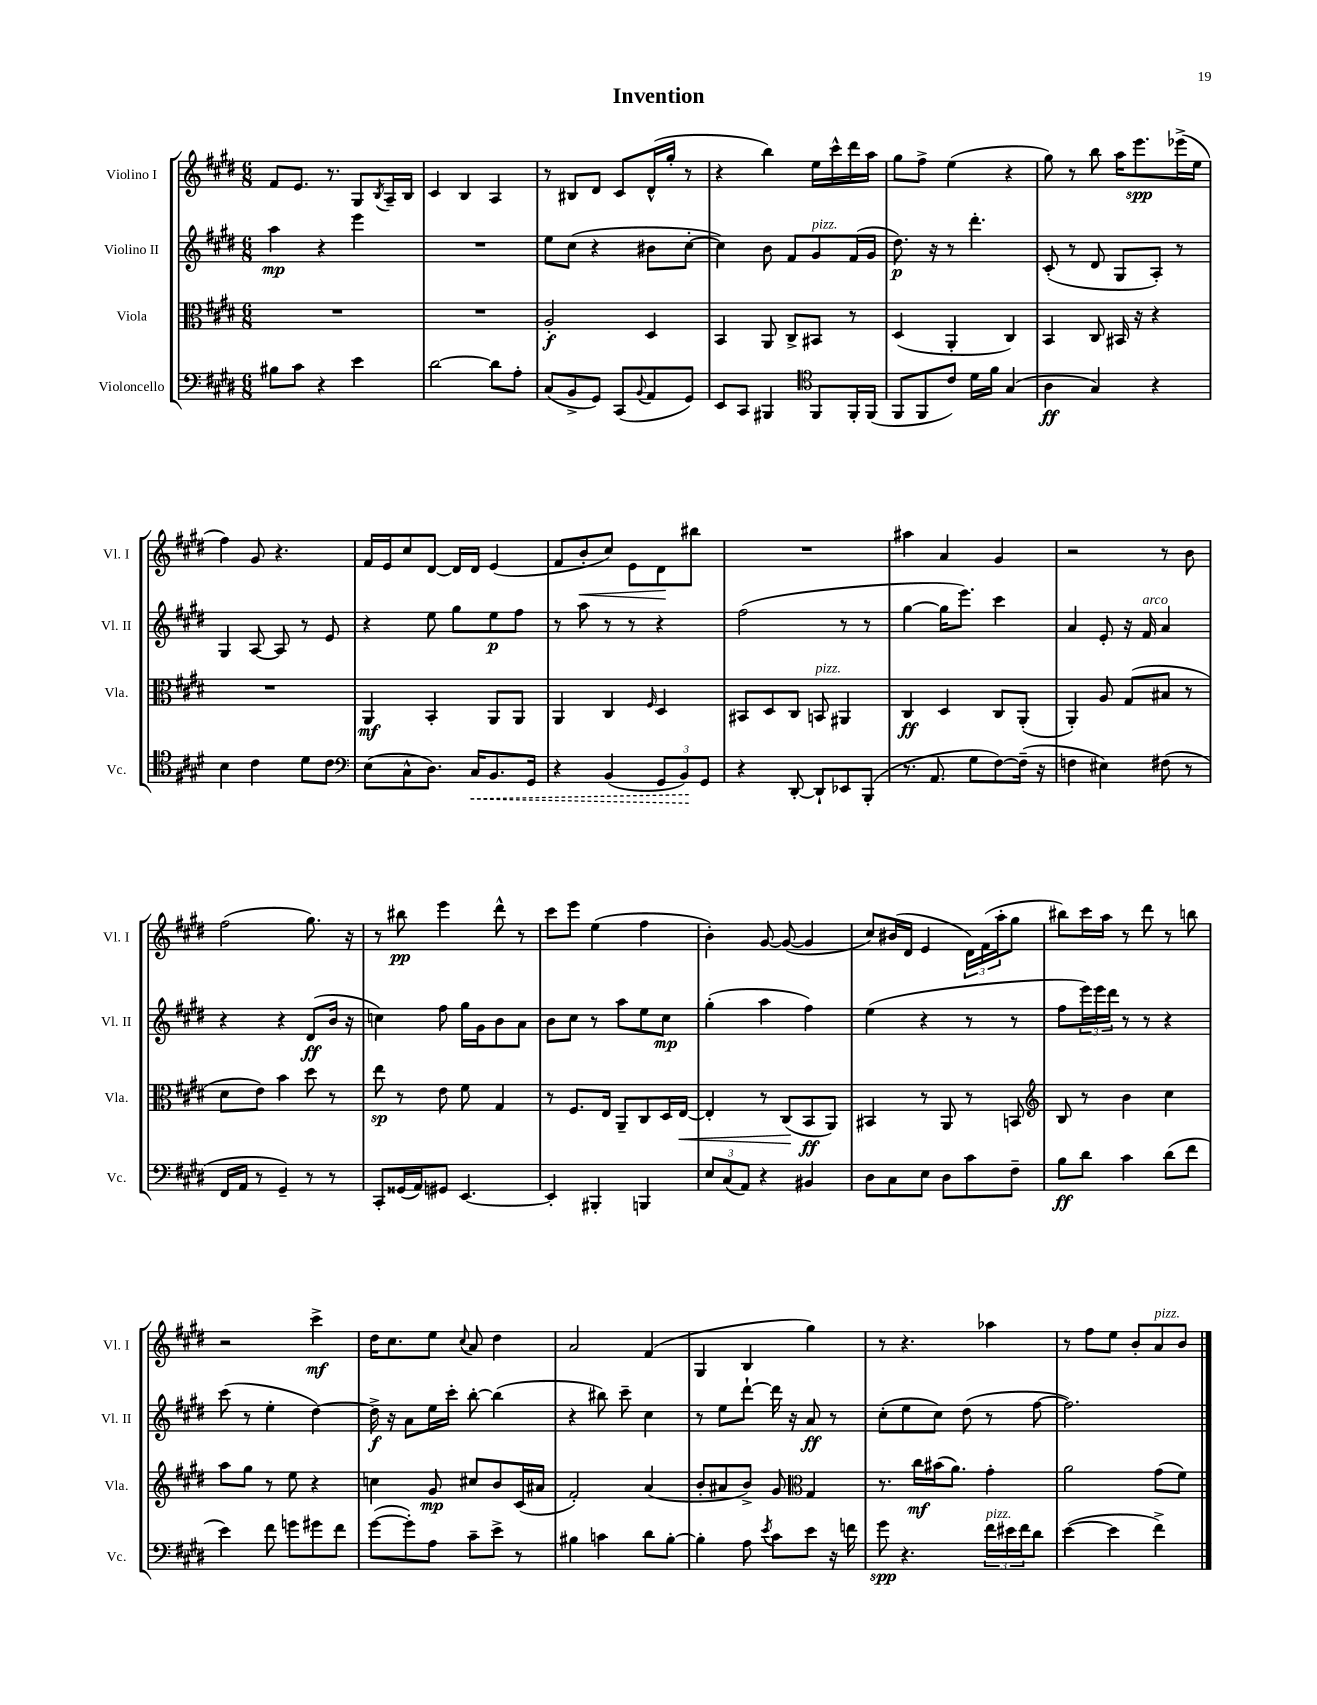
\header { title = "Invention" }
<<
\new StaffGroup <<
\new Staff = "s0" \with { instrumentName = "Violino I" shortInstrumentName = "Vl. I" } {
    \clef treble \key e \major \numericTimeSignature \time 6/8
    fis'8 e'8. r8. gis8 \acciaccatura { b8 } a16-- b16 |
    cis'4 b4 a4 |
    r8 bis8 dis'8 cis'8 dis'16-^( gis''16-. r8 |
    r4 b''4) e''16 cis'''16-^ dis'''16 a''16 |
    gis''8 fis''8-> e''4( r4 |
    gis''8) r8 b''8 a''16 e'''8.\spp ees'''16->( e''16 |
    fis''4) gis'8 r4. |
    fis'16 e'16 cis''8 dis'8~ dis'16 dis'16 e'4( |
    fis'8 b'8-.\< cis''8) e'8 dis'8\! bis''8 |
    R2. |
    ais''4 a'4 gis'4 |
    r2 r8 b'8 |
    fis''2( gis''8.) r16 |
    r8 bis''8\pp e'''4 dis'''8-^ r8 |
    cis'''8 e'''8 e''4( fis''4 |
    b'4-.) gis'8~ gis'8~( gis'4 |
    cis''8) bis'16( dis'16 e'4 \tuplet 3/2 { dis'16) fis'16( a''16-. } gis''8 |
    bis''8) cis'''16 a''16 r8 dis'''8 r8 b''8 |
    r2 cis'''4->\mf |
    dis''16 cis''8. e''8 \appoggiatura { cis''8 } a'8 dis''4 |
    a'2 fis'4( |
    gis4 b4 gis''4) |
    r8 r4. aes''4 |
    r8 fis''8 e''8 b'8-. a'8^\markup { \italic "pizz." } b'8 \bar "|." |
}
\new Staff = "s1" \with { instrumentName = "Violino II" shortInstrumentName = "Vl. II" } {
    \clef treble \key e \major \numericTimeSignature \time 6/8
    a''4\mp r4 e'''4 |
    R2. |
    e''8 cis''8( r4 bis'8 cis''8~-. |
    cis''4) b'8 fis'8 gis'8^\markup { \italic "pizz." } fis'16( gis'16 |
    dis''8.\p) r16 r8 dis'''4.-. |
    cis'8-.( r8 dis'8 gis8 a8-.) r8 |
    gis4 a8~ a8 r8 e'8 |
    r4 e''8 gis''8 e''8\p fis''8 |
    r8 a''8 r8 r8 r4 |
    fis''2( r8 r8 |
    gis''4~ gis''16 e'''8.) cis'''4 |
    a'4 e'8-. r16 fis'16^\markup { \italic "arco" } a'4 |
    r4 r4 dis'8\ff( b'16 r16 |
    c''4) fis''8 gis''16 gis'16 b'8 a'8 |
    b'8 cis''8 r8 a''8 e''8 cis''8\mp |
    gis''4-.( a''4 fis''4) |
    e''4( r4 r8 r8 |
    fis''8 \tuplet 3/2 { e'''16) e'''16 dis'''16 } r8 r8 r4 |
    cis'''8( r8 e''4-. dis''4~) |
    dis''16->\f r16 a'8 e''16 cis'''16-. b''8~-. b''4( |
    r4 bis''8) cis'''8-- cis''4 |
    r8 e''8 dis'''8~-! dis'''16 r16 a'8\ff r8 |
    cis''8-.( e''8 cis''8) dis''8( r8 fis''8~ |
    fis''2.) \bar "|." |
}
\new Staff = "s2" \with { instrumentName = "Viola" shortInstrumentName = "Vla." } {
    \clef alto \key e \major \numericTimeSignature \time 6/8
    R2. |
    R2. |
    a2-.\f dis4 |
    b,4 a,8 cis8-> bis,8 r8 |
    dis4( a,4-. cis4) |
    b,4 cis8 bis,16 r16 r4 |
    R2. |
    a,4\mf b,4-. a,8 a,8 |
    a,4 cis4 \grace { fis16 } dis4 |
    bis,8 dis8 cis8 b,8^\markup { \italic "pizz." } ais,4 |
    cis4\ff dis4 cis8 a,8-.( |
    a,4-.) a8 gis8( bis8 r8 |
    dis'8 e'8) b'4 dis''8 r8 |
    e''8\sp r8 e'8 fis'8 gis4 |
    r8 fis8. e16 a,8-- cis8 dis16 e16~\< |
    e4-. r8 cis8\!( b,8\ff a,8) |
    bis,4 r8 a,8 r8 b,8 |
    \clef treble b8 r8 b'4 cis''4 |
    a''8 gis''8 r8 e''8 r4 |
    c''4 gis'8\mp cis''8 b'8 cis'16( ais'16 |
    fis'2-.) a'4( |
    b'8-. ais'8 b'8->) gis'8 \clef alto gis4 |
    r8. cis''16\mf bis'16( a'8.) gis'4-. |
    a'2 gis'8( fis'8) \bar "|." |
}
\new Staff = "s3" \with { instrumentName = "Violoncello" shortInstrumentName = "Vc." } {
    \clef bass \key e \major \numericTimeSignature \time 6/8
    bis8 cis'8 r4 e'4 |
    dis'2~ dis'8 a8-. |
    cis8( b,8-> gis,8) cis,8( \appoggiatura { b,8 } a,8 gis,8) |
    e,8 cis,8 bis,,4 \clef tenor fis,8 fis,16-. fis,16( |
    fis,8 fis,8 cis'8) dis'16 fis'16 gis4( |
    a4\ff gis4) r4 |
    b4 cis'4 dis'8 cis'8 |
    \clef bass e8( cis8-^ dis8.) \once \override Hairpin.style = #'dashed-line cis16\< b,8. gis,16 |
    r4 b,4( \tuplet 3/2 { gis,8 b,8\!) gis,8 } |
    r4 dis,8~-. dis,8-! ees,8 b,,8-.( |
    r8. a,8. gis8 fis8~) fis16--( r16 |
    f4 eis4) fis8( r8 |
    fis,16 a,16 r8 gis,4--) r8 r8 |
    cis,8-. gisis,16( a,16) gis,8 e,4.~ |
    e,4-. bis,,4-. b,,4 |
    \tuplet 3/2 { e8 cis8( a,8) } r4 bis,4 |
    dis8 cis8 e8 dis8 cis'8 fis8-- |
    b8\ff dis'8 cis'4 dis'8( fis'8 |
    e'4) fis'8 g'8 gis'8 fis'8 |
    gis'8~( gis'8-.) a8 cis'8-- e'8-> r8 |
    bis4 c'4 dis'8 bis8~-. |
    bis4-. a8 \acciaccatura { e'8 } cis'8 e'8 r16 f'16 |
    gis'8\spp r4. \tuplet 3/2 { fis'16^\markup { \italic "pizz." } eis'16 fis'16 } dis'8 |
    e'4~( e'4 fis'4->) \bar "|." |
}
>>
>>
\layout { \context { \Score \remove "Bar_number_engraver" } }
